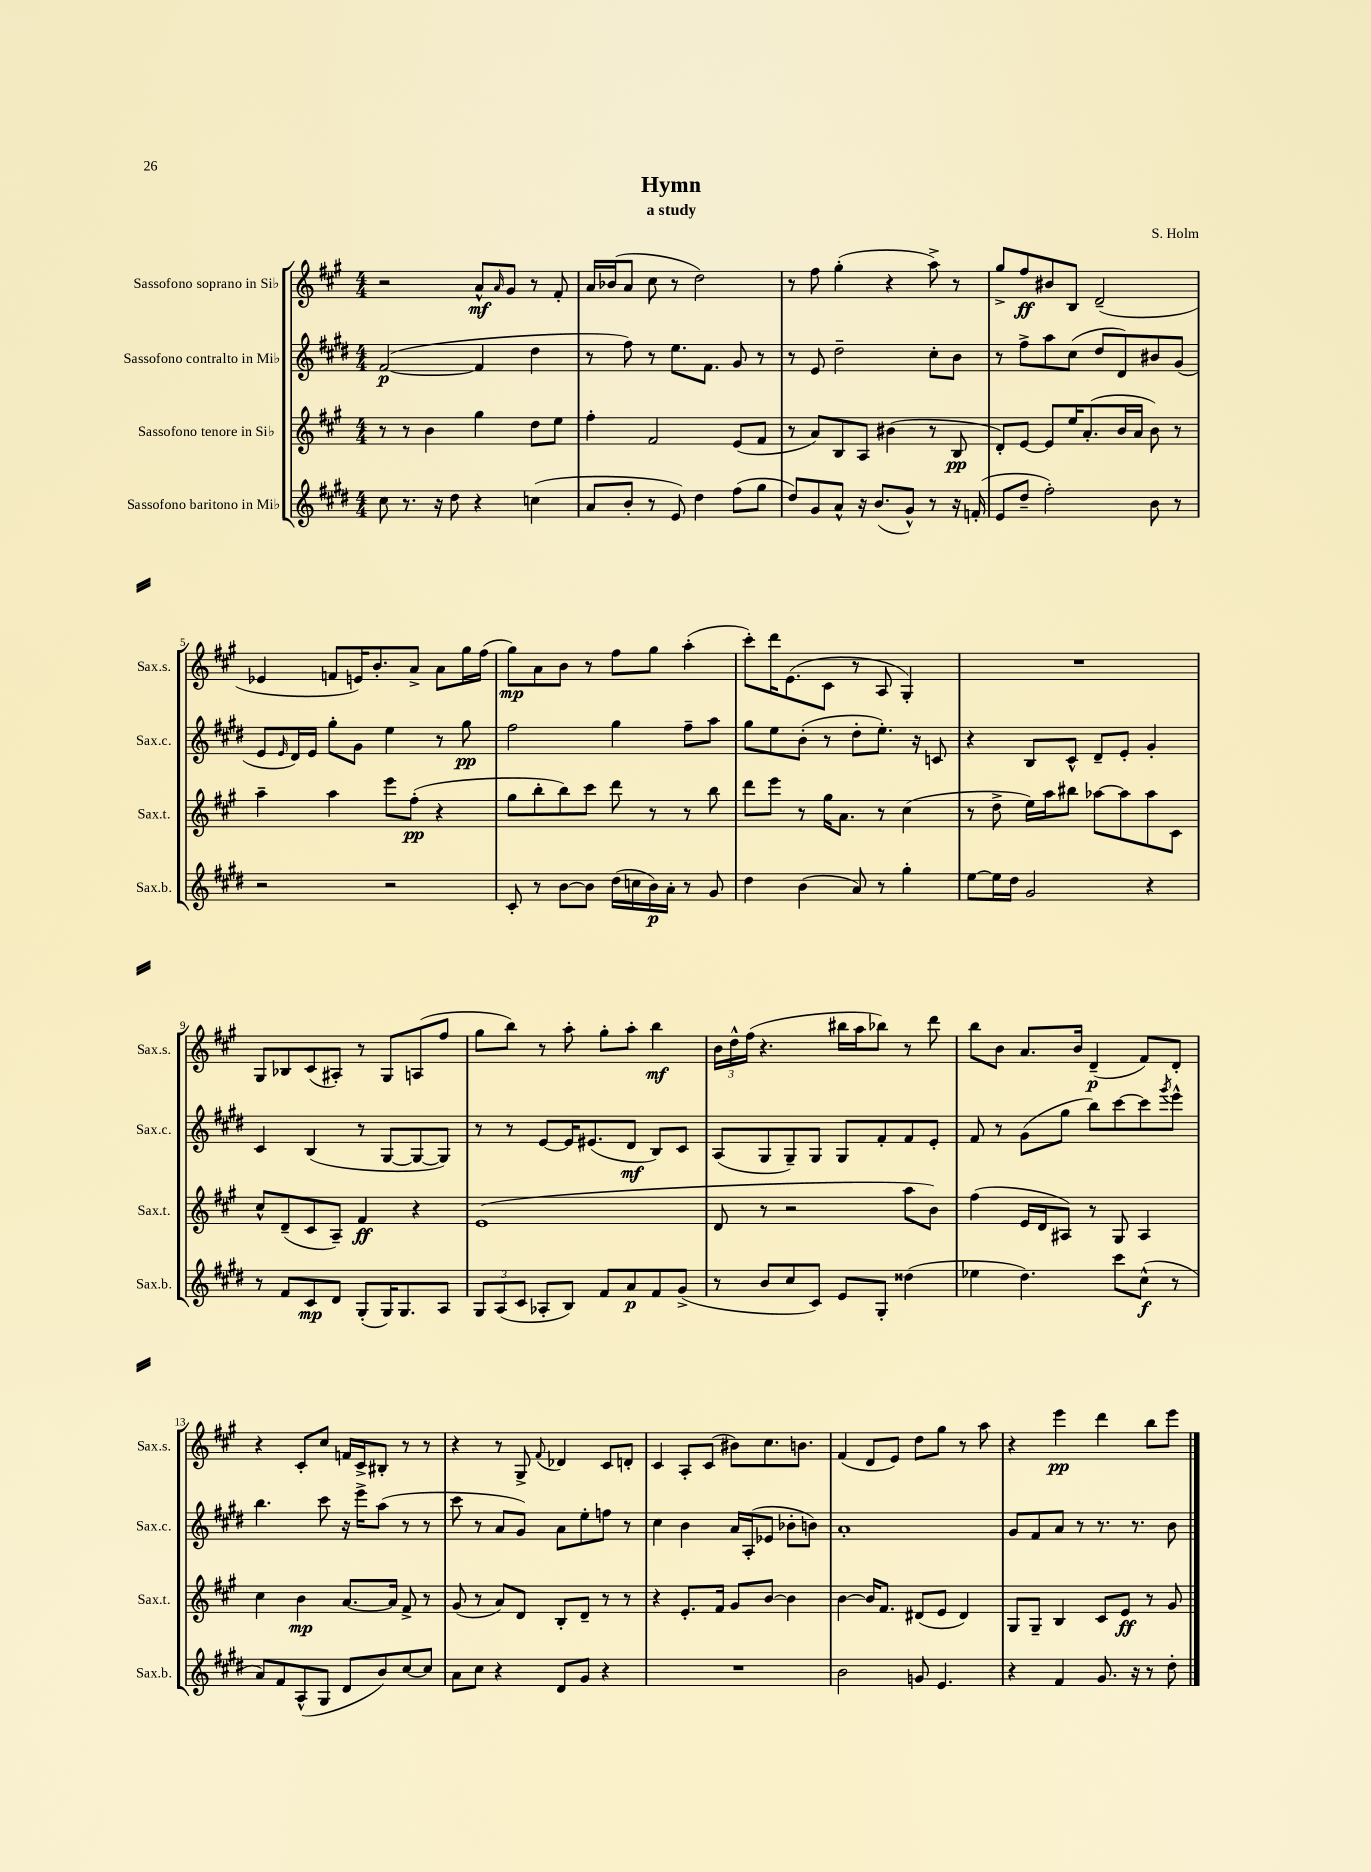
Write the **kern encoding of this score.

**kern	**dynam	**kern	**dynam	**kern	**dynam	**kern	**dynam
*part4	*part4	*part3	*part3	*part2	*part2	*part1	*part1
*staff4	*staff4	*staff3	*staff3	*staff2	*staff2	*staff1	*staff1
*I"Sassofono baritono in Mi♭	*	*I"Sassofono tenore in Si♭	*	*I"Sassofono contralto in Mi♭	*	*I"Sassofono soprano in Si♭	*
*I'Sax.b.	*	*I'Sax.t.	*	*I'Sax.c.	*	*I'Sax.s.	*
*clefG2	*	*clefG2	*	*clefG2	*	*clefG2	*
*k[f#c#g#d#]	*	*k[f#c#g#]	*	*k[f#c#g#d#]	*	*k[f#c#g#]	*
*M4/4	*	*M4/4	*	*M4/4	*	*M4/4	*
=1	=1	=1	=1	=1	=1	=1	=1
8cc#\	.	8r	.	([2f#/	p	2r	.
8.r	.	8r	.	.	.	.	.
.	.	4b\	.	.	.	.	.
16r	.	.	.	.	.	.	.
8dd#\	.	.	.	.	.	.	.
4r	.	4gg#\	.	4f#/]	.	8a^^/L	mf
.	.	.	.	.	.	16qqa/	.
.	.	.	.	.	.	8g#/J	.
(4ccn\	.	8dd\L	.	4dd#\	.	8r	.
.	.	8ee\J	.	.	.	8f#'/	.
=2	=2	=2	=2	=2	=2	=2	=2
8a/L	.	4ff#'\	.	8r	.	16a/LL	.
.	.	.	.	.	.	(16b-X/J	.
8b'/J	.	.	.	8ff#\)	.	8a/J	.
8r	.	2f#/	.	8r	.	8cc#\	.
8e/)	.	.	.	8.ee\L	.	8r	.
4dd#\	.	.	.	.	.	2dd\)	.
.	.	.	.	8.f#\J	.	.	.
(8ff#\L	.	(8e/L	.	8g#/	.	.	.
8gg#\J	.	8f#/J	.	8r	.	.	.
=3	=3	=3	=3	=3	=3	=3	=3
8dd#/L)	.	8r	.	8r	.	8r	.
8g#/	.	8a/L)	.	8e/	.	8ff#\	.
8a^^/J	.	8B/	.	2dd#~\	.	(4gg#'\	.
16r	.	8A/J	.	.	.	.	.
(8.b/L	.	.	.	.	.	.	.
.	.	(4b#X\	.	.	.	4r	.
8g#^^/J)	.	.	.	.	.	.	.
8r	.	8r	.	8cc#'\L	.	8aa^\)	.
16r	.	8B/	pp	8b\J	.	8r	.
(16fn'/	.	.	.	.	.	.	.
=4	=4	=4	=4	=4	=4	=4	=4
8e/L	.	8d'/L)	.	8r	.	8gg#^/L	.
8dd#~/J	.	[8e/J	.	8ff#^\L	.	8ff#/	ff
2ff#'\)	.	8e/L]	.	8aa\	.	8b#X/	.
.	.	16ee/K	.	(8cc#\J	.	8B/J	.
.	.	(8.a'/	.	.	.	.	.
.	.	.	.	8dd#/L	.	(2d~/	.
.	.	16b/L	.	8d#/)	.	.	.
.	.	16a/JJ	.	.	.	.	.
8b\	.	8b\)	.	8b#X/	.	.	.
8r	.	8r	.	(8g#/J	.	.	.
!!LO:LB:g=z
=5	=5	=5	=5	=5	=5	=5	=5
2r	.	4aa~\	.	8e/L	.	4e-X/	.
.	.	.	.	16qqe/	.	.	.
.	.	.	.	16d#/L)	.	.	.
.	.	.	.	16e/JJ	.	.	.
.	.	4aa\	.	8gg#'\L	.	8fn/L	.
.	.	.	.	8g#\J	.	16en/K)	.
.	.	.	.	.	.	8.b'/	.
2r	.	8eee\L	.	4ee\	.	.	.
.	.	(8ff#'\J	pp	.	.	8a^/J	.
.	.	4r	.	8r	.	8a\L	.
.	.	.	.	8gg#\	pp	16gg#\L	.
.	.	.	.	.	.	(16ff#\JJ	.
=6	=6	=6	=6	=6	=6	=6	=6
8c#'/	.	8gg#\L	.	2ff#\	.	8gg#\L)	mp
8r	.	8bb'\	.	.	.	8a\	.
[8b\L	.	8bb\)	.	.	.	8b\J	.
8b\J]	.	8ccc#\J	.	.	.	8r	.
(16dd#\LL	.	8ddd\	.	4gg#\	.	8ff#\L	.
16ccn\	.	.	.	.	.	.	.
16b\)	p	8r	.	.	.	8gg#\J	.
16a'\JJ	.	.	.	.	.	.	.
8r	.	8r	.	8ff#~\L	.	(4aa'\	.
8g#/	.	8bb\	.	8aa\J	.	.	.
=7	=7	=7	=7	=7	=7	=7	=7
4dd#\	.	8ddd\L	.	8gg#\L	.	8ccc#'\L)	.
.	.	8eee\J	.	8ee\	.	16ddd\K	.
.	.	.	.	.	.	(8.e\	.
(4b\	.	8r	.	(8b'\J	.	.	.
.	.	16gg#\KL	.	8r	.	8c#\J	.
.	.	8.a\J	.	.	.	.	.
8a/)	.	.	.	8dd#'\L	.	8r	.
8r	.	8r	.	8.ee'\J)	.	8A/	.
4gg#'\	.	(4cc#\	.	.	.	4G#'/)	.
.	.	.	.	16r	.	.	.
.	.	.	.	8cn/	.	.	.
=8	=8	=8	=8	=8	=8	=8	=8
[8ee\L	.	8r	.	4r	.	1r	.
16ee\L]	.	8dd^\	.	.	.	.	.
16dd#\JJ	.	.	.	.	.	.	.
2g#/	.	16ee\LL)	.	8B/L	.	.	.
.	.	16aa\J	.	.	.	.	.
.	.	8bb#X\J	.	8c#^^/J	.	.	.
.	.	[8aa-X\L	.	8d#~/L	.	.	.
.	.	8aa-\]	.	8e'/J	.	.	.
4r	.	8aa-\	.	4g#'/	.	.	.
.	.	8c#\J	.	.	.	.	.
!!LO:LB:g=z
=9	=9	=9	=9	=9	=9	=9	=9
8r	.	8cc#^^/L	.	4c#/	.	8G#/L	.
8f#/L	.	(8d~/	.	.	.	8B-X/	.
8c#/	mp	8c#/	.	(4B/	.	(8c#/	.
8d#/J	.	8A~/J)	.	.	.	8A#X'/J)	.
(8G#'/L	.	4f#/	ff	8r	.	8r	.
16G#/K)	.	.	.	[8G#/L	.	8G#/L	.
8.G#/	.	.	.	.	.	.	.
.	.	4r	.	8G#/_	.	(8An/	.
8A/J	.	.	.	8G#/J])	.	8ff#/J	.
=10	=10	=10	=10	=10	=10	=10	=10
12G#/L	.	(1e	.	8r	.	8gg#\L	.
(12A/	.	.	.	.	.	.	.
.	.	.	.	8r	.	8bb\J)	.
12c#/J	.	.	.	.	.	.	.
8A-X'/L	.	.	.	[8e/L	.	8r	.
8B/J)	.	.	.	16e/K]	.	8aa'\	.
.	.	.	.	(8.e#X/	.	.	.
8f#/L	.	.	.	.	.	8gg#'\L	.
8a/	p	.	.	8d#/J	mf	8aa'\J	.
8f#/	.	.	.	8B/L)	.	4bb\	mf
(8g#^/J	.	.	.	8c#/J	.	.	.
=11	=11	=11	=11	=11	=11	=11	=11
8r	.	8d/	.	(8A/L	.	24b\LL	.
.	.	.	.	.	.	24dd^^\	.
.	.	.	.	.	.	(24ff#\JJ	.
8b/L	.	8r	.	8G#/	.	4.r	.
8cc#/	.	2r	.	8G#~/)	.	.	.
8c#/J)	.	.	.	8G#/J	.	.	.
8e/L	.	.	.	8G#/L	.	16bb#X\LL	.
.	.	.	.	.	.	16aa\J	.
8G#'/J	.	.	.	8f#'/	.	8bb-X\J)	.
(4dd##X\	.	8aa\L	.	8f#/	.	8r	.
.	.	8b\J)	.	8e'/J	.	8ddd\	.
=12	=12	=12	=12	=12	=12	=12	=12
4ee-X\	.	(4ff#\	.	8f#/	.	8bb\L	.
.	.	.	.	8r	.	8b\J	.
4.dd#\)	.	16e/LL	.	(8g#\L	.	8.a/L	.
.	.	16d/J	.	.	.	.	.
.	.	8A#X/J)	.	8gg#\J	.	.	.
.	.	.	.	.	.	16b/Jk	.
.	.	8r	.	8bb\L)	.	(4d~/	p
8ccc#\L	.	8G#/	.	[8ccc#\	.	.	.
(8cc#^^\J	f	4A#/	.	8ccc#\]	.	8f#/L)	.
.	.	.	.	8qggg#/	.	.	.
8r	.	.	.	8eee^^\J	.	8d'/J	.
!!LO:LB:g=z
=13	=13	=13	=13	=13	=13	=13	=13
8a/L)	.	4cc#\	.	4.bb\	.	4r	.
8f#/	.	.	.	.	.	.	.
(8A^^/	.	4b\	mp	.	.	8c#'/L	.
8G#/J	.	.	.	8ccc#\	.	8cc#/J	.
8d#/L	.	[8.a/L	.	16r	.	16fn/LL	.
.	.	.	.	16eee^\KL	.	16c#^/J	.
8b/)	.	.	.	(8aa\J	.	8B#X'/J	.
.	.	16a/Jk]	.	.	.	.	.
[8cc#/	.	8f#^/	.	8r	.	8r	.
8cc#/J]	.	8r	.	8r	.	8r	.
=14	=14	=14	=14	=14	=14	=14	=14
8a\L	.	(8g#/	.	8ccc#\	.	4r	.
8cc#\J	.	8r	.	8r	.	.	.
4r	.	8a/L)	.	8a/L	.	8r	.
.	.	8d/J	.	8g#/J)	.	8G#^/	.
.	.	.	.	.	.	8qqf#/	.
8d#/L	.	8B'/L	.	8a\L	.	4d-X/	.
8g#/J	.	8d~/J	.	8ee'\	.	.	.
4r	.	8r	.	8ffn\J	.	8c#/L	.
.	.	8r	.	8r	.	8dn'/J	.
=15	=15	=15	=15	=15	=15	=15	=15
1r	.	4r	.	4cc#\	.	4c#/	.
.	.	8.e'/L	.	4b\	.	8A'/L	.
.	.	.	.	.	.	(8c#/J	.
.	.	16f#/Jk	.	.	.	.	.
.	.	8g#/L	.	16a/LL	.	8b#X\L)	.
.	.	.	.	(16A'/J	.	.	.
.	.	[8b/J	.	8e-X/J	.	8.cc#\	.
.	.	4b\]	.	8b-X'\L	.	.	.
.	.	.	.	.	.	8.bn\J	.
.	.	.	.	8bn\J)	.	.	.
=16	=16	=16	=16	=16	=16	=16	=16
2b\	.	[4b\	.	1a'	.	(4f#/	.
.	.	16b/KL]	.	.	.	8d/L	.
.	.	8.f#/J	.	.	.	.	.
.	.	.	.	.	.	8e/J)	.
8gn/	.	(8d#X/L	.	.	.	8dd\L	.
4.e/	.	8e/J	.	.	.	8gg#\J	.
.	.	4d#/)	.	.	.	8r	.
.	.	.	.	.	.	8aa\	.
=17	=17	=17	=17	=17	=17	=17	=17
4r	.	8G#/L	.	8g#/L	.	4r	.
.	.	8G#~/J	.	8f#/	.	.	.
4f#/	.	4B/	.	8a/J	.	4eee\	pp
.	.	.	.	8r	.	.	.
8.g#/	.	8c#/L	.	8.r	.	4ddd\	.
.	.	8e/J	ff	.	.	.	.
16r	.	.	.	8.r	.	.	.
8r	.	8r	.	.	.	8bb\L	.
8dd#'\	.	8g#/	.	8b\	.	8eee\J	.
==	==	==	==	==	==	==	==
*-	*-	*-	*-	*-	*-	*-	*-
